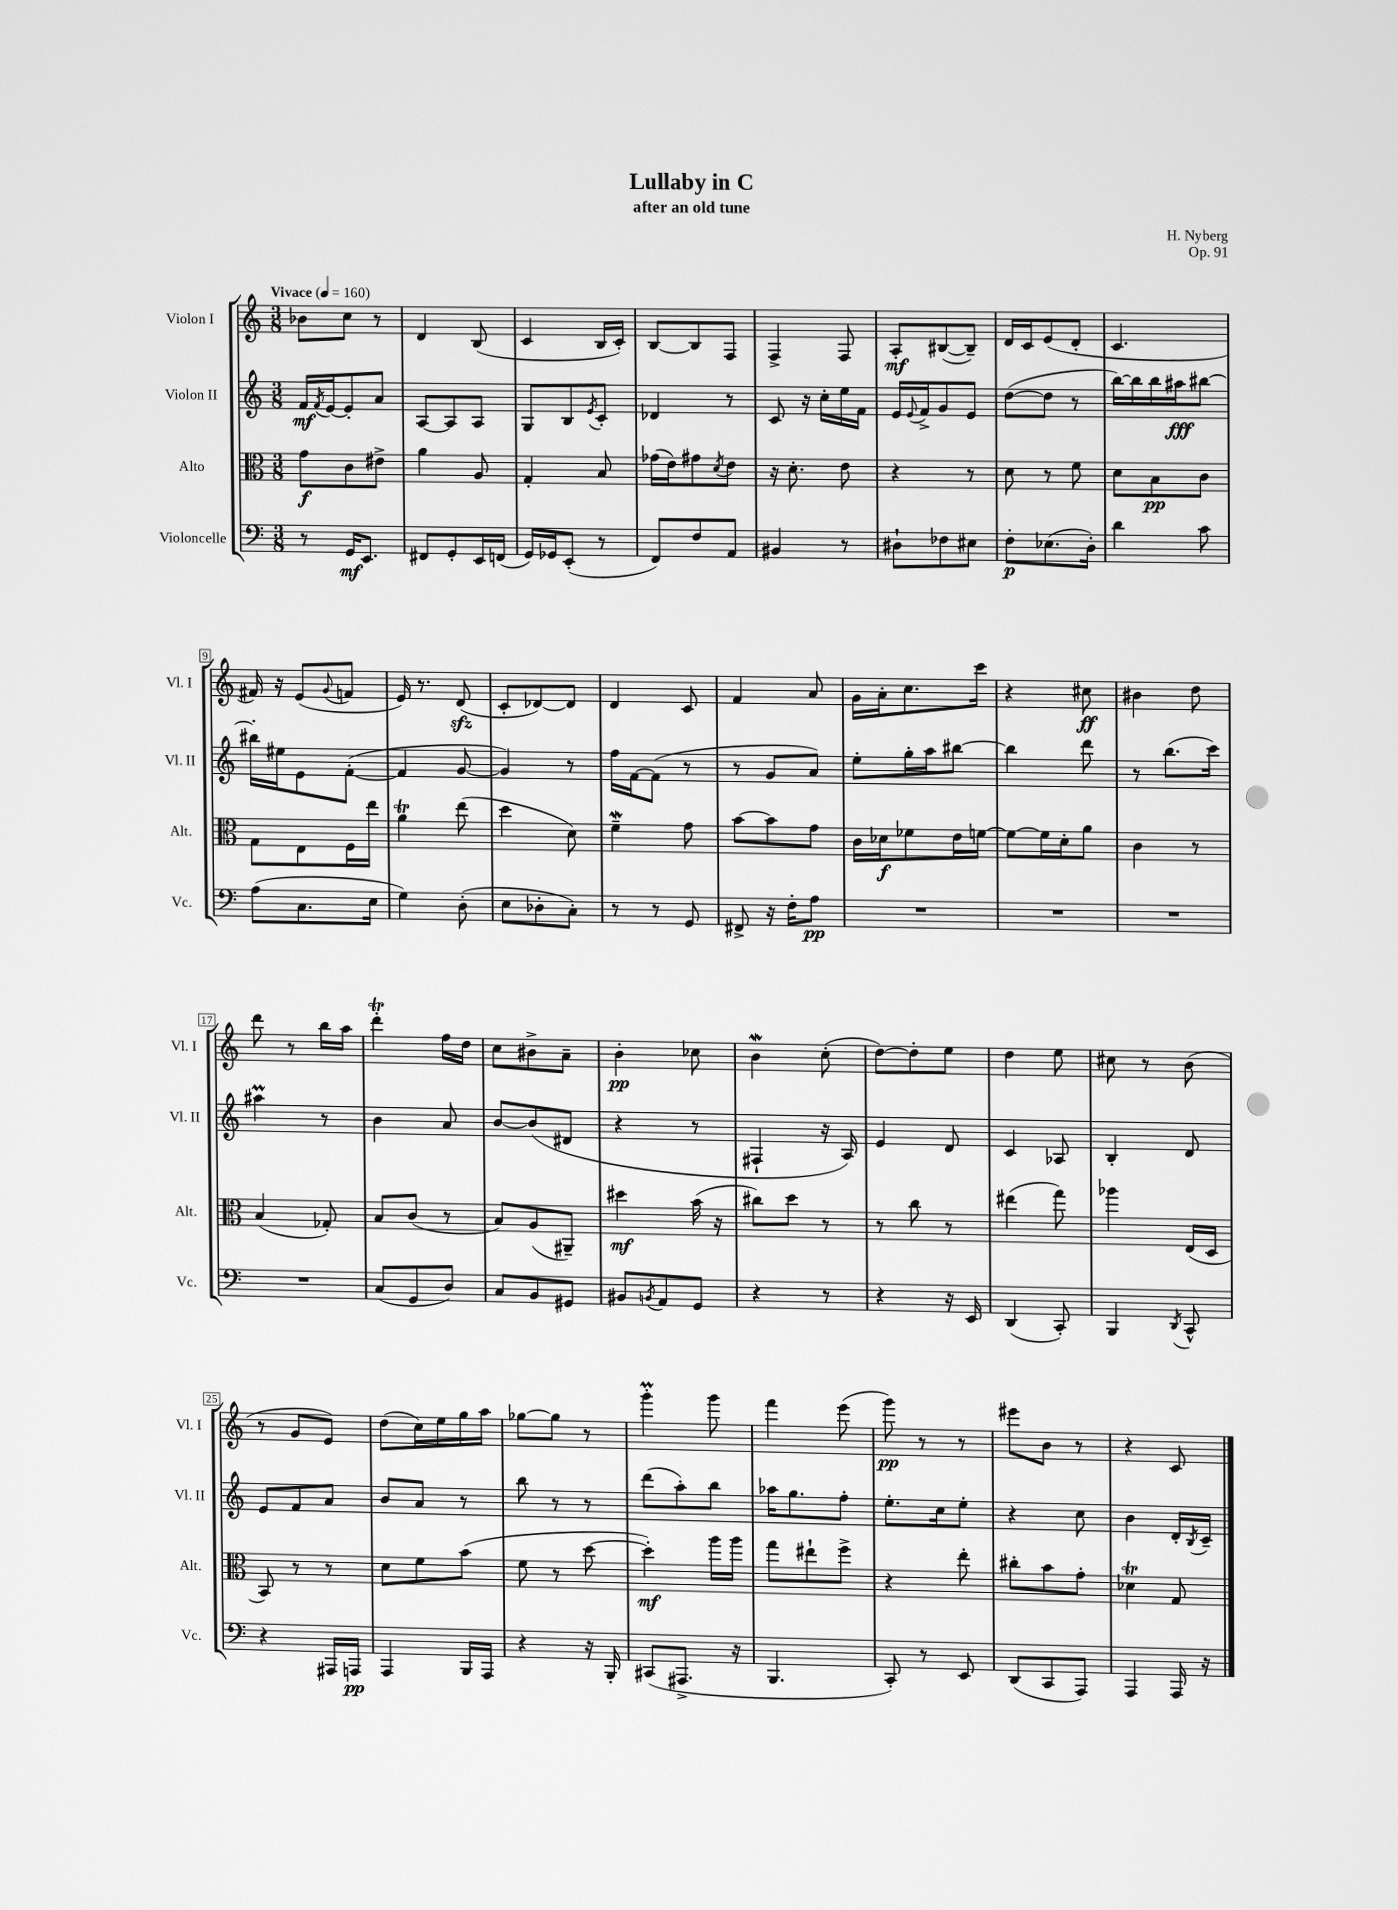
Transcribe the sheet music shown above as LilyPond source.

\header { title = "Lullaby in C" composer = "H. Nyberg" subtitle = "after an old tune" opus = "Op. 91" }
<<
\new StaffGroup <<
\new Staff = "s0" \with { instrumentName = "Violon I" shortInstrumentName = "Vl. I" } {
    \clef treble \key c \major \numericTimeSignature \time 3/8 \tempo "Vivace" 4 = 160
    bes'8 c''8 r8 |
    d'4 b8( |
    c'4 b16 c'16-.) |
    b8~ b8 f8 |
    f4-> f8 |
    a8-.\mf bis8~( bis8--) |
    d'16 c'16 e'8( d'8-. |
    c'4. |
    fis'16) r16 e'8( \appoggiatura { g'8 } f'8 |
    e'16) r8. d'8\sfz( |
    c'8-. des'8~) des'8 |
    d'4 c'8 |
    f'4 a'8 |
    g'16 a'16-. c''8. c'''16 |
    r4 cis''8\ff |
    bis'4 d''8 |
    d'''8 r8 b''16 a''16 |
    d'''4-.\trill f''16 d''16 |
    c''8 bis'8-> a'8-- |
    b'4-.\pp ces''8 |
    b'4\mordent c''8-.( |
    d''8~) d''8-. e''8 |
    d''4 e''8 |
    cis''8 r8 b'8( |
    r8 g'8 e'8) |
    d''8( c''16) e''16 g''16 a''16 |
    ges''8~ ges''8 r8 |
    g'''4-.\prall g'''8 |
    f'''4 e'''8( |
    g'''8\pp) r8 r8 |
    eis'''8 b'8 r8 |
    r4 c'8 \bar "|." |
}
\new Staff = "s1" \with { instrumentName = "Violon II" shortInstrumentName = "Vl. II" } {
    \clef treble \key c \major \numericTimeSignature \time 3/8
    f'16\mf \acciaccatura { f'8 } e'16~ e'8-. a'8 |
    a8~ a8 a8 |
    g8 b8 \acciaccatura { e'8 } c'8-. |
    des'4 r8 |
    c'8 r16 c''16-. e''16 f'16 |
    e'16 \appoggiatura { e'8 } f'16-> g'8 e'8 |
    d''8~( d''8 r8 |
    b''16~) b''16 b''16 ais''16\fff bis''8~ |
    bis''16-. eis''16 e'8 f'8~-.( |
    f'4 g'8~ |
    g'4) r8 |
    f''16 f'16~ f'8( r8 |
    r8 g'8 a'8) |
    e''8-. g''16-. a''16 bis''8~ |
    bis''4 d'''8 |
    r8 b''8.( c'''16) |
    ais''4\prall r8 |
    b'4 a'8 |
    b'8~ b'8( dis'8 |
    r4 r8 |
    fis4-! r16 a16) |
    e'4 d'8 |
    c'4 aes8 |
    b4-. d'8 |
    e'8 f'8 a'8 |
    b'8 a'8 r8 |
    b''8 r8 r8 |
    d'''8( a''8-.) b''8 |
    aes''16 g''8. f''8-. |
    e''8.-. c''16 e''8-. |
    r4 c''8 |
    b'4 d'16-. \acciaccatura { b8 } c'16-- \bar "|." |
}
\new Staff = "s2" \with { instrumentName = "Alto" shortInstrumentName = "Alt." } {
    \clef alto \key c \major \numericTimeSignature \time 3/8
    g'8\f c'8 eis'8-> |
    a'4 a8 |
    g4-. b8 |
    ges'16( e'16) gis'8 \acciaccatura { d'8 } e'8 |
    r16 d'8.-. e'8 |
    r4 r8 |
    d'8 r8 f'8 |
    d'8 b8\pp c'8 |
    g8 e8 f16 e''16 |
    a'4\trill e''8( |
    d''4 d'8) |
    f'4--\mordent g'8 |
    b'8~ b'8 g'8 |
    c'16 des'16\f fes'8 e'16 f'16~ |
    f'8~ f'16 d'16-. a'8 |
    c'4 r8 |
    b4( ges8-.) |
    b8 c'8( r8 |
    b8) a8( ais,8--) |
    dis''4\mf b'16( r16 |
    cis''8) d''8 r8 |
    r8 c''8 r8 |
    eis''4( g''8) |
    aes''4 e16( d16 |
    b,8) r8 r8 |
    d'8 f'8 b'8( |
    f'8 r8 d''8~ |
    d''4-.\mf) a''16 a''16 |
    g''8 eis''8-! f''8-> |
    r4 e''8-. |
    cis''8-. b'8 g'8-. |
    des'4\trill g8 \bar "|." |
}
\new Staff = "s3" \with { instrumentName = "Violoncelle" shortInstrumentName = "Vc." } {
    \clef bass \key c \major \numericTimeSignature \time 3/8
    r8 g,16\mf e,8. |
    fis,8 g,8-. e,16 f,16( |
    g,16) ges,16 e,8-.( r8 |
    f,8) f8 a,8 |
    bis,4 r8 |
    dis8-! fes8 eis8 |
    f8-.\p ees8.( d16-.) |
    d'4 c'8 |
    a8( c8. e16 |
    g4) d8-.( |
    e8 des8-. c8-.) |
    r8 r8 g,8 |
    fis,8-> r16 f16-. a8\pp |
    R4. |
    R4. |
    R4. |
    R4. |
    c8( g,8 d8) |
    c8 b,8 gis,8 |
    bis,8 \acciaccatura { b,8 } a,8 g,8 |
    r4 r8 |
    r4 r16 e,16 |
    d,4( c,8-.) |
    b,,4 \acciaccatura { d,8 } c,8-^ |
    r4 ais,,16 a,,16\pp |
    a,,4 b,,16 a,,16 |
    r4 r16 b,,16-. |
    cis,8( ais,,8.-> r16 |
    b,,4. |
    c,8-.) r8 e,8 |
    d,8( c,8 a,,8) |
    a,,4 a,,16 r16 \bar "|." |
}
>>
>>
\layout { \context { \Score \override BarNumber.stencil = #(make-stencil-boxer 0.1 0.3 ly:text-interface::print) } }
